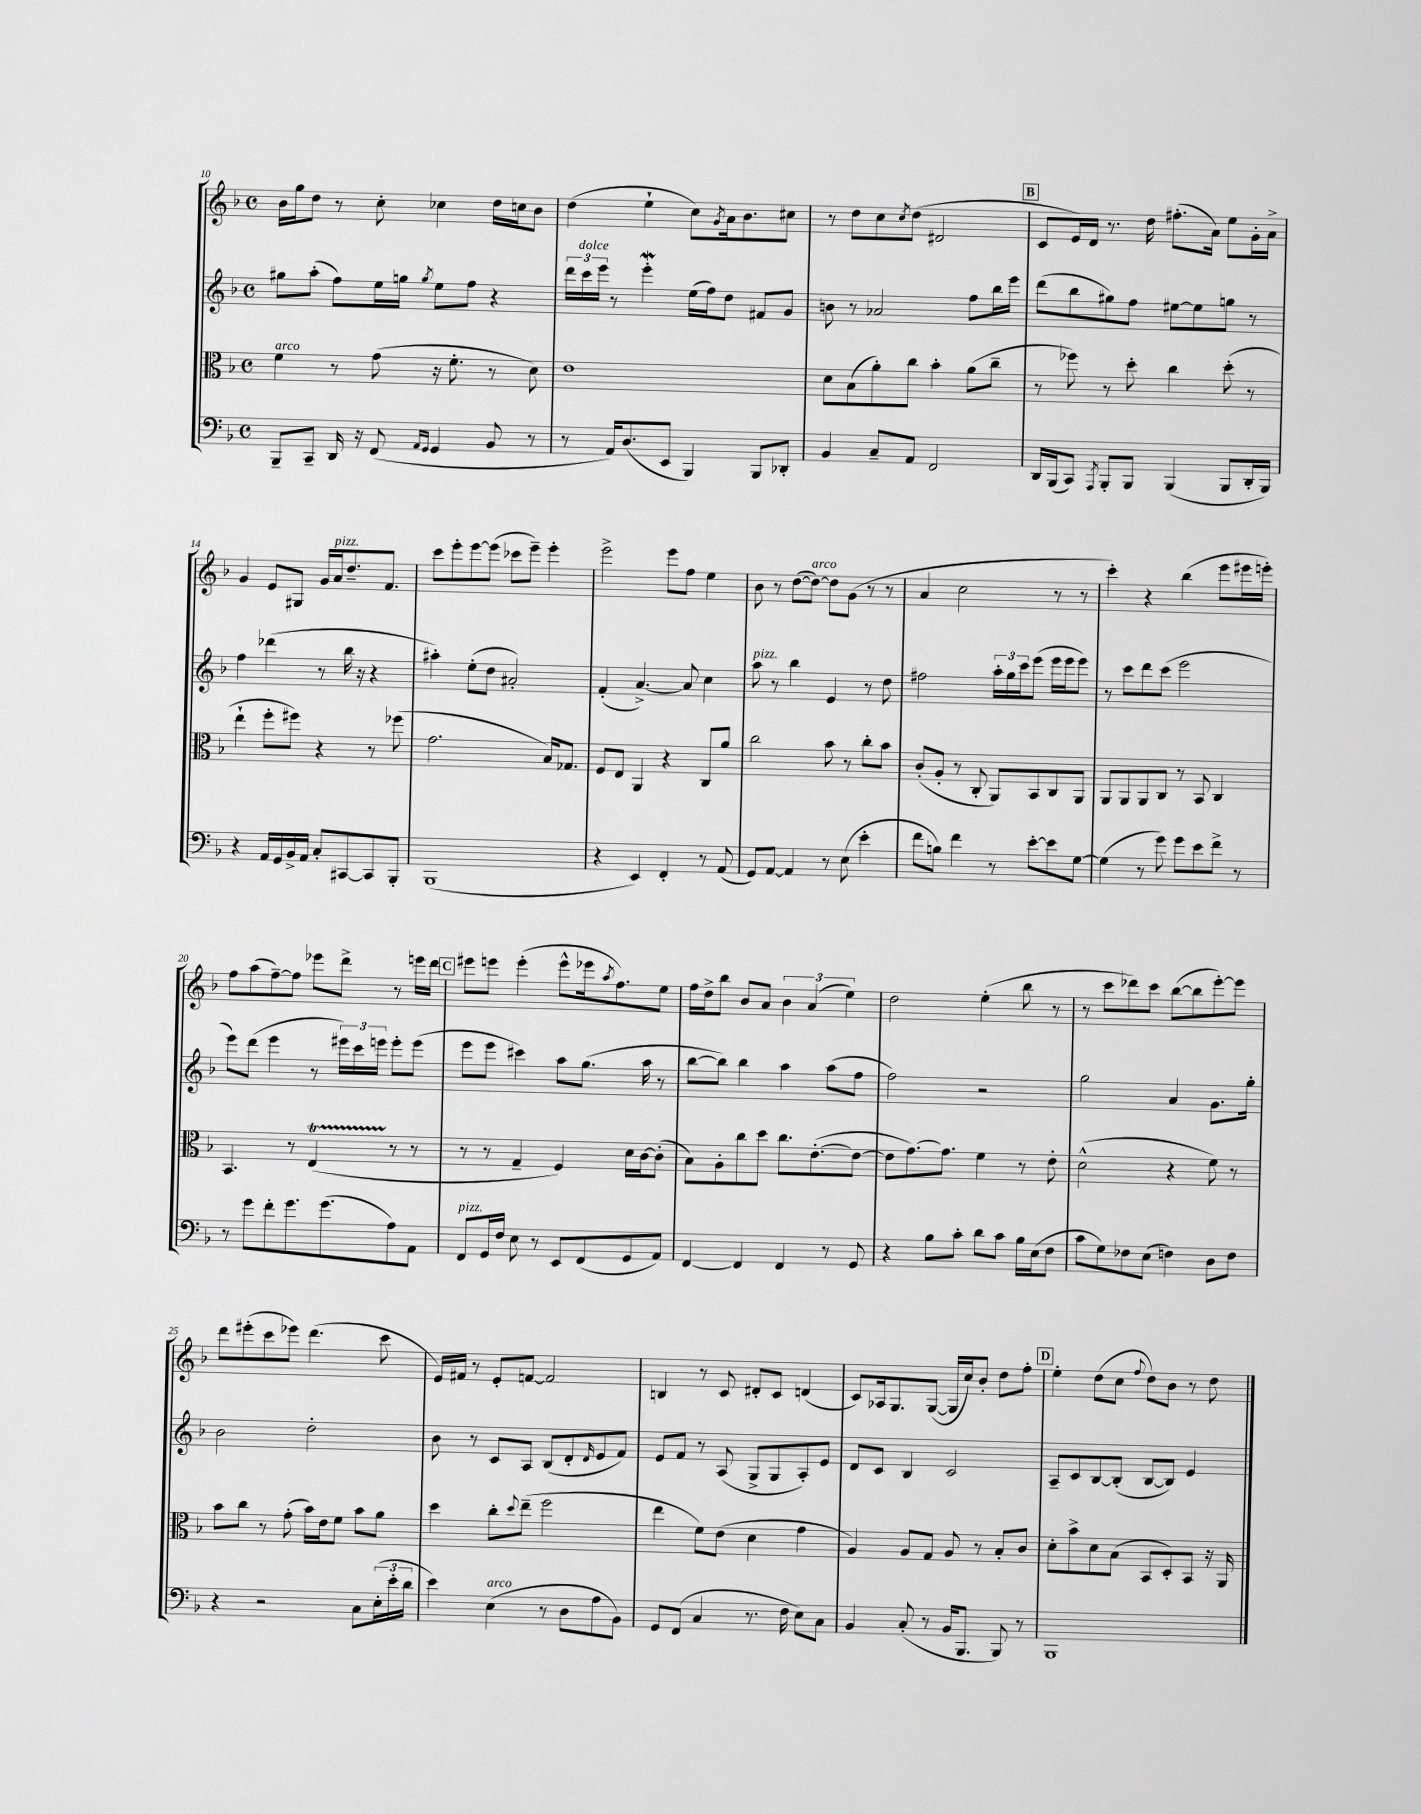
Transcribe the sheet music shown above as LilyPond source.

<<
\new StaffGroup <<
\new Staff = "s0" {
    \clef treble \key f \major \defaultTimeSignature \time 4/4
    bes'16 g''16 d''8 r8 c''8-. ces''4 d''16 c''16 bes'8 |
    d''4( e''4-! c''8) \acciaccatura { g'8 } a'16 bes'8. cis''8 |
    r8 d''8 c''8 \acciaccatura { c''8 } d''8( dis'2 |
    \mark \markup { \box "B" } c'8 e'16) d'16 r8. d''16 fis''8.-.( a'16) e''8 g'16-. a'16-> |
    g'4 e'8 gis8 g'16 a'16^\markup { \italic "pizz." } d''8.-- f'8. |
    c'''8 e'''8-. e'''8~ e'''8( ces'''8 e'''8--) e'''4-. |
    e'''2-> e'''8 f''8 e''4 |
    bes'8 r8 d''8~( d''8~^\markup { \italic "arco" }) d''8 g'8( r8 r8 |
    a'4 c''2 r8 r8 |
    c'''4-.) r4 bes''4( e'''8 eis'''16 e'''16-.) |
    f''8 a''8( f''8~--) f''8 ees'''8 d'''8-> r8 e'''16 d'''16 |
    \mark \markup { \box "C" } eis'''8 e'''8 e'''4-.( e'''8-^ ees'''16 \acciaccatura { a''8 } f''8.) e''8 |
    f''16 d''16-> bes''8 bes'8 a'8 \tuplet 3/2 { bes'4 a'4( e''4) } |
    d''2 e''4-.( bes''8 r8 |
    r8 c'''8 des'''8) c'''8 bes''8~( bes''8 e'''8~-.) e'''8 |
    d'''8 eis'''8-.( c'''8 ees'''8) d'''4.( c'''8 |
    e'16) fis'16 r8 e'8-. f'8~ f'2 |
    b4 r8 c'8 dis'8-. c'8 d'4( |
    c'8) aes16 g8. g8~( g16 c''16) bes'8-. d''8 f''8-. |
    \mark \markup { \box "D" } e''4-. d''8( c''8 \appoggiatura { f''8 } d''8) bes'8 r8 d''8 \bar "|." |
}
\new Staff = "s1" {
    \clef treble \key f \major \defaultTimeSignature \time 4/4
    gis''8 a''8-.( f''8) e''16 g''16 \acciaccatura { g''8 } e''8 f''8 r4 |
    \tuplet 3/2 { d'''16 c'''16^\markup { \italic "dolce" } e'''16 } r8 e'''4-.\mordent e''16( f''16) d''8 fis'8 g'8 |
    b'8 r8 aes'2 f''8 bes''16 e'''16 |
    \mark \markup { \box "B" } d'''8( bes''8 gis''8) f''8 eis''8~ eis''8 g''8 r8 |
    f''4 des'''4( r8 bes''16 r16 r4 |
    ais''4-.) e''8-.( d''8 ais'2-.) |
    f'4-.( a'4.~->) a'8 c''4 |
    a''8^\markup { \italic "pizz." } r8 bes''4 e'4 r8 d''8 |
    fis''2 \tuplet 3/2 { a''16-. g''16 c'''16 } e'''8( e'''16 e'''16 e'''8) |
    r8 c'''8 d'''8 c'''8( e'''2 |
    e'''8) d'''8( e'''4 r8 \tuplet 3/2 { eis'''16) c'''16 e'''16 } e'''8-. e'''8( |
    \mark \markup { \box "C" } e'''8 e'''8 cis'''4) a''8 g''8.( a''16 r8 |
    bes''8~ bes''8) bes''4 a''4 a''8( f''8 |
    f''2) r2 |
    g''2 a'4 g'8. g''16-. |
    bes'2 d''2-. |
    bes'8 r8 c'8 a8 bes8( d'8-. \grace { d'16 } e'8 f'8) |
    e'8 f'8 r8 a8( g8-> g8 a8-.) e'8 |
    d'8 c'8 bes4 c'2 |
    \mark \markup { \box "D" } a8-- c'8 bes8~ bes8-.( bes8~ bes8) e'4 \bar "|." |
}
\new Staff = "s2" {
    \clef alto \key f \major \defaultTimeSignature \time 4/4
    f'4^\markup { \italic "arco" } r8 g'8( r16 f'8.-. r8 d'8) |
    e'1 |
    d'8 bes8( a'8-.) c''8 bes'4-. a'8( c''8-- |
    \mark \markup { \box "B" } r8 fes''8) r8 d''8-. c''4 d''8-.( r8 |
    e''4-! f''8-. fis''8) r4 r8 fes''8( |
    g'2. bes16) ges8. |
    f8 e8 a,4 r4 c8 a'8 |
    c''2 bes'8 r8 c''8-. bes'8 |
    c'8-.( a8-. r8 c8-. a,8) bes,8 c8 a,8 |
    a,8 a,8 a,8 c8 r8 bes,8 c4 |
    bes,4. r8 e4\startTrillSpan( r8\stopTrillSpan r8 |
    \mark \markup { \box "C" } r8 r8 g4-- f4) d'16 c'16~ c'8-.( |
    bes8) a8-. c''8 d''8 c''8. e'8.~-.( e'8~ |
    e'8 g'8.~) g'8. f'4 r8 e'8-. |
    d'2-^( r4 f'8) r8 |
    bes'8 c''8 r8 g'8-.( bes'16) e'16 f'8 bes'8 a'8 |
    d''4 c''8-. \appoggiatura { d''8 } e''8--( f''2 |
    e''4 f'8) e'8( d'4 g'4 |
    a4) a8 g8 a8 r8 bes8-. c'8 |
    \mark \markup { \box "D" } d'8-. bes'8-> d'8 bes8( bes,8 d8-.) bes,8 r16 a,16 \bar "|." |
}
\new Staff = "s3" {
    \clef bass \key f \major \defaultTimeSignature \time 4/4
    bes,,8-- c,8-- d,16 r16 f,8( \grace { a,16 g,16 } g,4 bes,8 r8 |
    r8 a,16) d8.( e,8 bes,,4) bes,,8 des,8-. |
    bes,4 c8-- a,8 f,2 |
    \mark \markup { \box "B" } d,16 bes,,16( c,8) \acciaccatura { a,,8 } bes,,8-. bes,,8 bes,,4( bes,,8 d,16-. bes,,16) |
    r4 a,16 g,16 bes,16-> a,16 c8-. cis,8~ cis,8 bes,,8-. |
    bes,,1( |
    r4 e,4) f,4-. r8 a,8( |
    g,8) a,8~ a,4 r8 e8( e'4-. |
    f'8 b8) f'4 r8 e'8~-. e'8 g8~ |
    g4( r8 g'8) g'8 e'8 f'8-> r8 |
    r8 g'8 f'8-. g'8. g'8.( a8) a,8 |
    \mark \markup { \box "C" } f,8^\markup { \italic "pizz." } g,16 f16 e8 r8 e,8 f,8( g,8 a,8) |
    f,4~ f,4 f,4 r8 g,8 |
    r4 bes8 c'8-. d'8 c'8 bes16 e16( f8 |
    c'8 g8) fes8 e8( f4) d8 f8 |
    r4 r2 c8 \tuplet 3/2 { e16-.( e'16-. d'16 } |
    e'4) e4^\markup { \italic "arco" }( r8 d8 a8 bes,8) |
    g,8 f,8( c4 r8. f16 e8) c8 |
    bes,4 c8-.( r8 bes,16 bes,,8. bes,,8) r8 |
    \mark \markup { \box "D" } bes,,1 \bar "|." |
}
>>
>>
\layout { \context { \Score currentBarNumber = #10 } }
